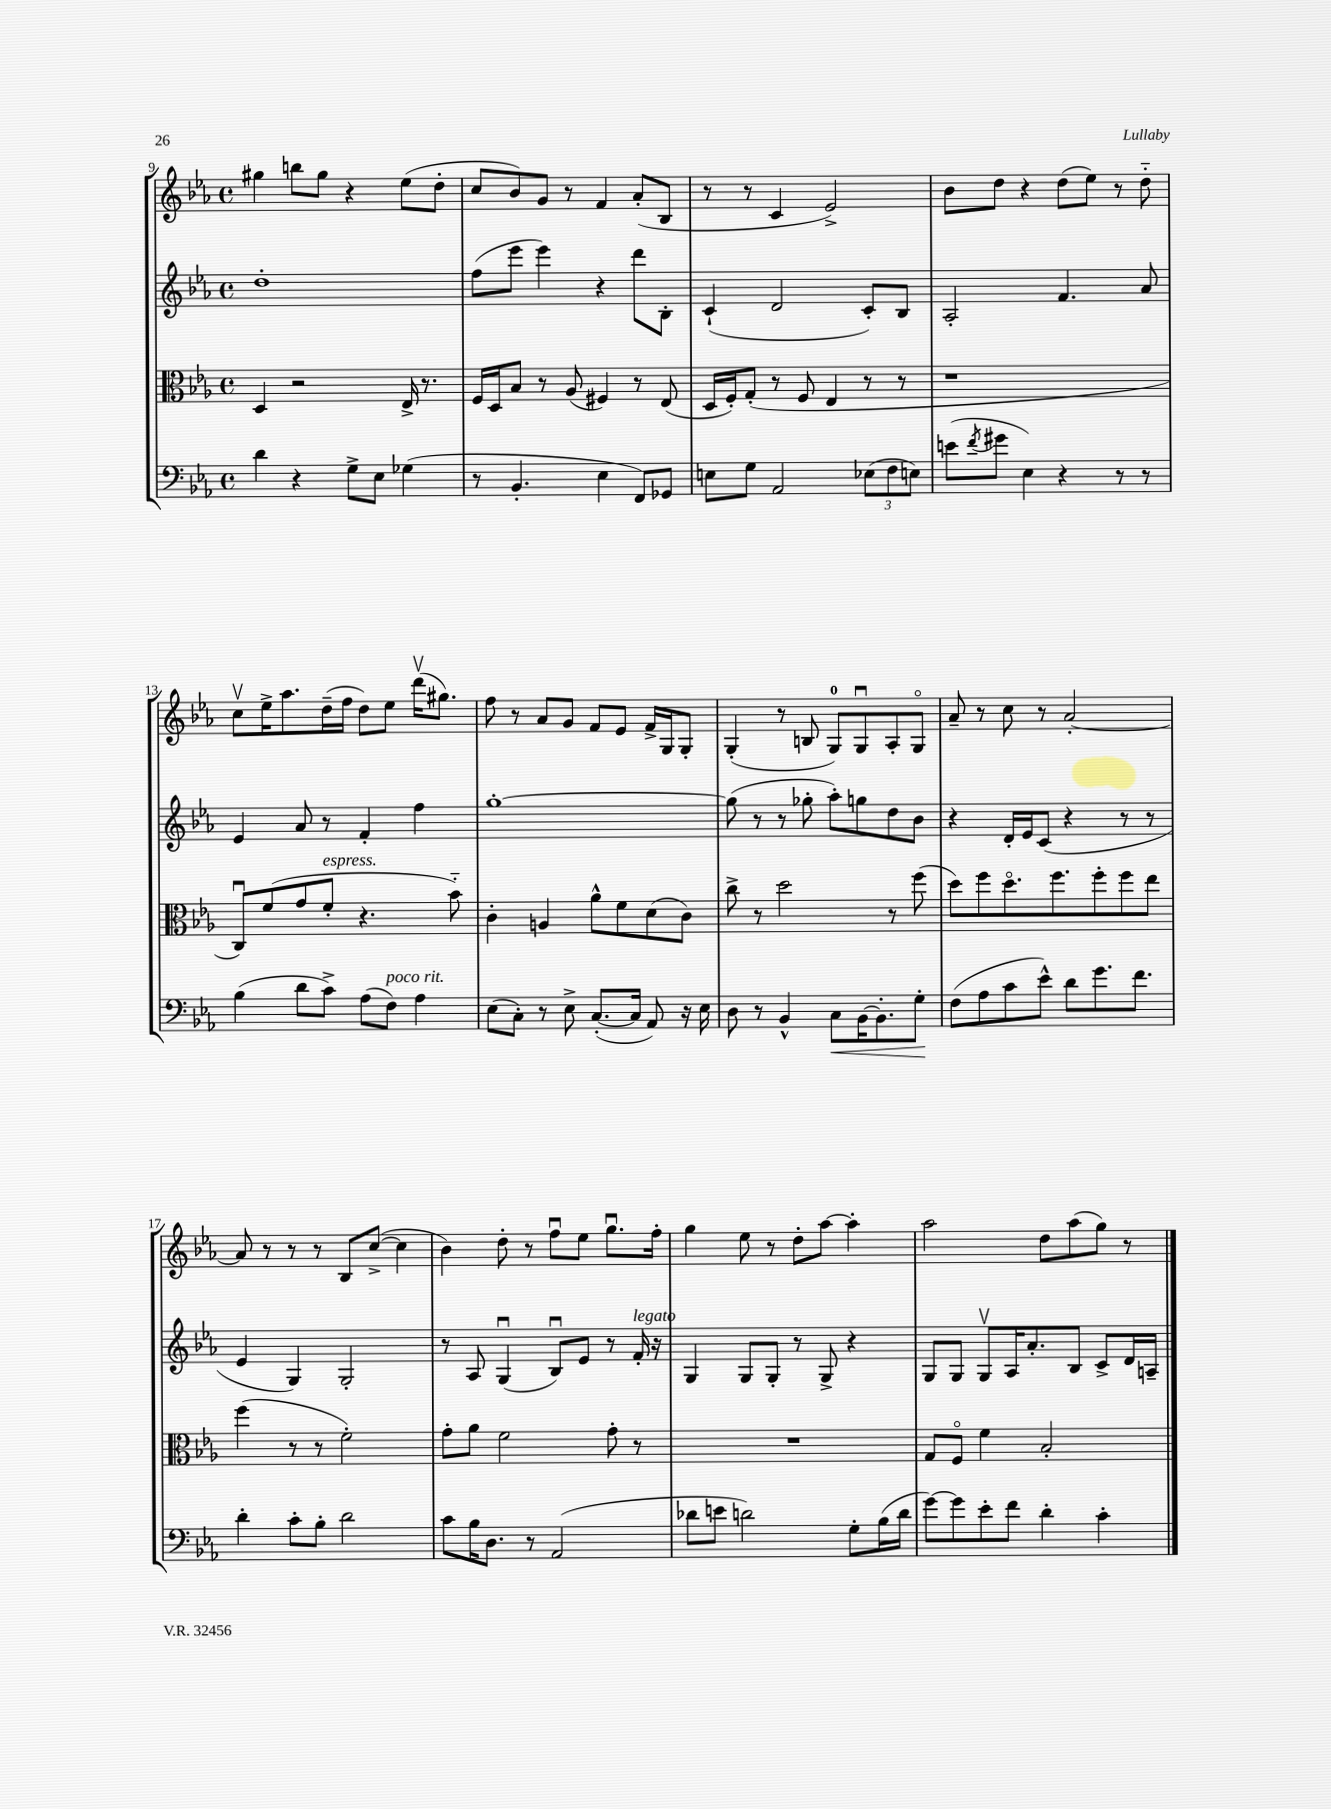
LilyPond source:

<<
\new StaffGroup <<
\new Staff = "s0" {
    \clef treble \key ees \major \defaultTimeSignature \time 4/4
    gis''4 b''8 gis''8 r4 ees''8( d''8-. |
    c''8 bes'8) g'8 r8 f'4 aes'8-.( bes8 |
    r8 r8 c'4 ees'2->) |
    bes'8 d''8 r4 d''8( ees''8) r8 d''8-_ |
    c''8\upbow ees''16-> aes''8. d''16--( f''16 d''8) ees''8 d'''16\upbow( gis''8.) |
    f''8 r8 aes'8 g'8 f'8 ees'8 f'16-> g16 g8-. |
    g4-.( r8 b8 g8-0) g8\downbow aes8-. g8\flageolet |
    aes'8-- r8 c''8 r8 aes'2~-. |
    aes'8 r8 r8 r8 bes8 c''8~->( c''4 |
    bes'4) d''8-. r8 f''8\downbow ees''8 g''8.\downbow f''16-. |
    g''4 ees''8 r8 d''8-. aes''8~ aes''4-. |
    aes''2 d''8 aes''8( g''8) r8 \bar "|." |
}
\new Staff = "s1" {
    \clef treble \key ees \major \defaultTimeSignature \time 4/4
    d''1-. |
    f''8( ees'''8 ees'''4) r4 d'''8 bes8-. |
    c'4-!( d'2 c'8-.) bes8 |
    aes2-. f'4. aes'8 |
    ees'4 aes'8 r8 f'4-. f''4 |
    g''1~-. |
    g''8( r8 r8 ges''8-. aes''8-.) g''8 d''8 bes'8 |
    r4 d'16-. ees'16 c'8( r4 r8 r8 |
    ees'4 g4) g2-. |
    r8 aes8 g4\downbow( bes8\downbow) ees'8 r8 f'16-.^\markup { \italic "legato" } r16 |
    g4 g8 g8-. r8 g8-> r4 |
    g8 g8 g8\upbow aes16 aes'8.-. bes8 c'8-> d'16 a16-- \bar "|." |
}
\new Staff = "s2" {
    \clef alto \key ees \major \defaultTimeSignature \time 4/4
    d4 r2 ees16-> r8. |
    f16 d16 bes8 r8 aes8( fis4) r8 ees8( |
    d16 f16-.) g8-.( r8 f8 ees4 r8 r8 |
    r1 |
    c8\downbow) f'8( g'8 f'8-.^\markup { \italic "espress." } r4. bes'8-_) |
    c'4-. a4 aes'8-^ f'8 d'8( c'8) |
    c''8-> r8 d''2 r8 f''8( |
    d''8) f''8 d''8.\flageolet f''8. f''8-. f''8 ees''8 |
    f''4( r8 r8 f'2-.) |
    g'8-. aes'8 f'2 g'8-. r8 |
    R1 |
    g8 f8\flageolet f'4 bes2-. \bar "|." |
}
\new Staff = "s3" {
    \clef bass \key ees \major \defaultTimeSignature \time 4/4
    d'4 r4 g8-> ees8 ges4( |
    r8 bes,4.-. ees4 f,8) ges,8 |
    e8 g8 aes,2 \tuplet 3/2 { ees8( f8 e8) } |
    e'8( \acciaccatura { f'8 } gis'8 ees4) r4 r8 r8 |
    bes4( d'8 c'8->) aes8( f8^\markup { \italic "poco rit." }) aes4 |
    ees8( c8-.) r8 ees8-> c8.~-.( c16 aes,8) r16 ees16 |
    d8 r8 bes,4-^ c8\< bes,16~ bes,8.-. g8-.\! |
    f8( aes8 c'8 ees'8-^) d'8 g'8. f'8. |
    d'4-. c'8-. bes8-. d'2 |
    c'8 bes16 d8. r8 aes,2( |
    des'8 e'8 d'2) g8-. bes16( d'16 |
    g'8~) g'8 ees'8-. f'8 d'4-. c'4-. \bar "|." |
}
>>
>>
\layout { \context { \Score currentBarNumber = #9 } }
